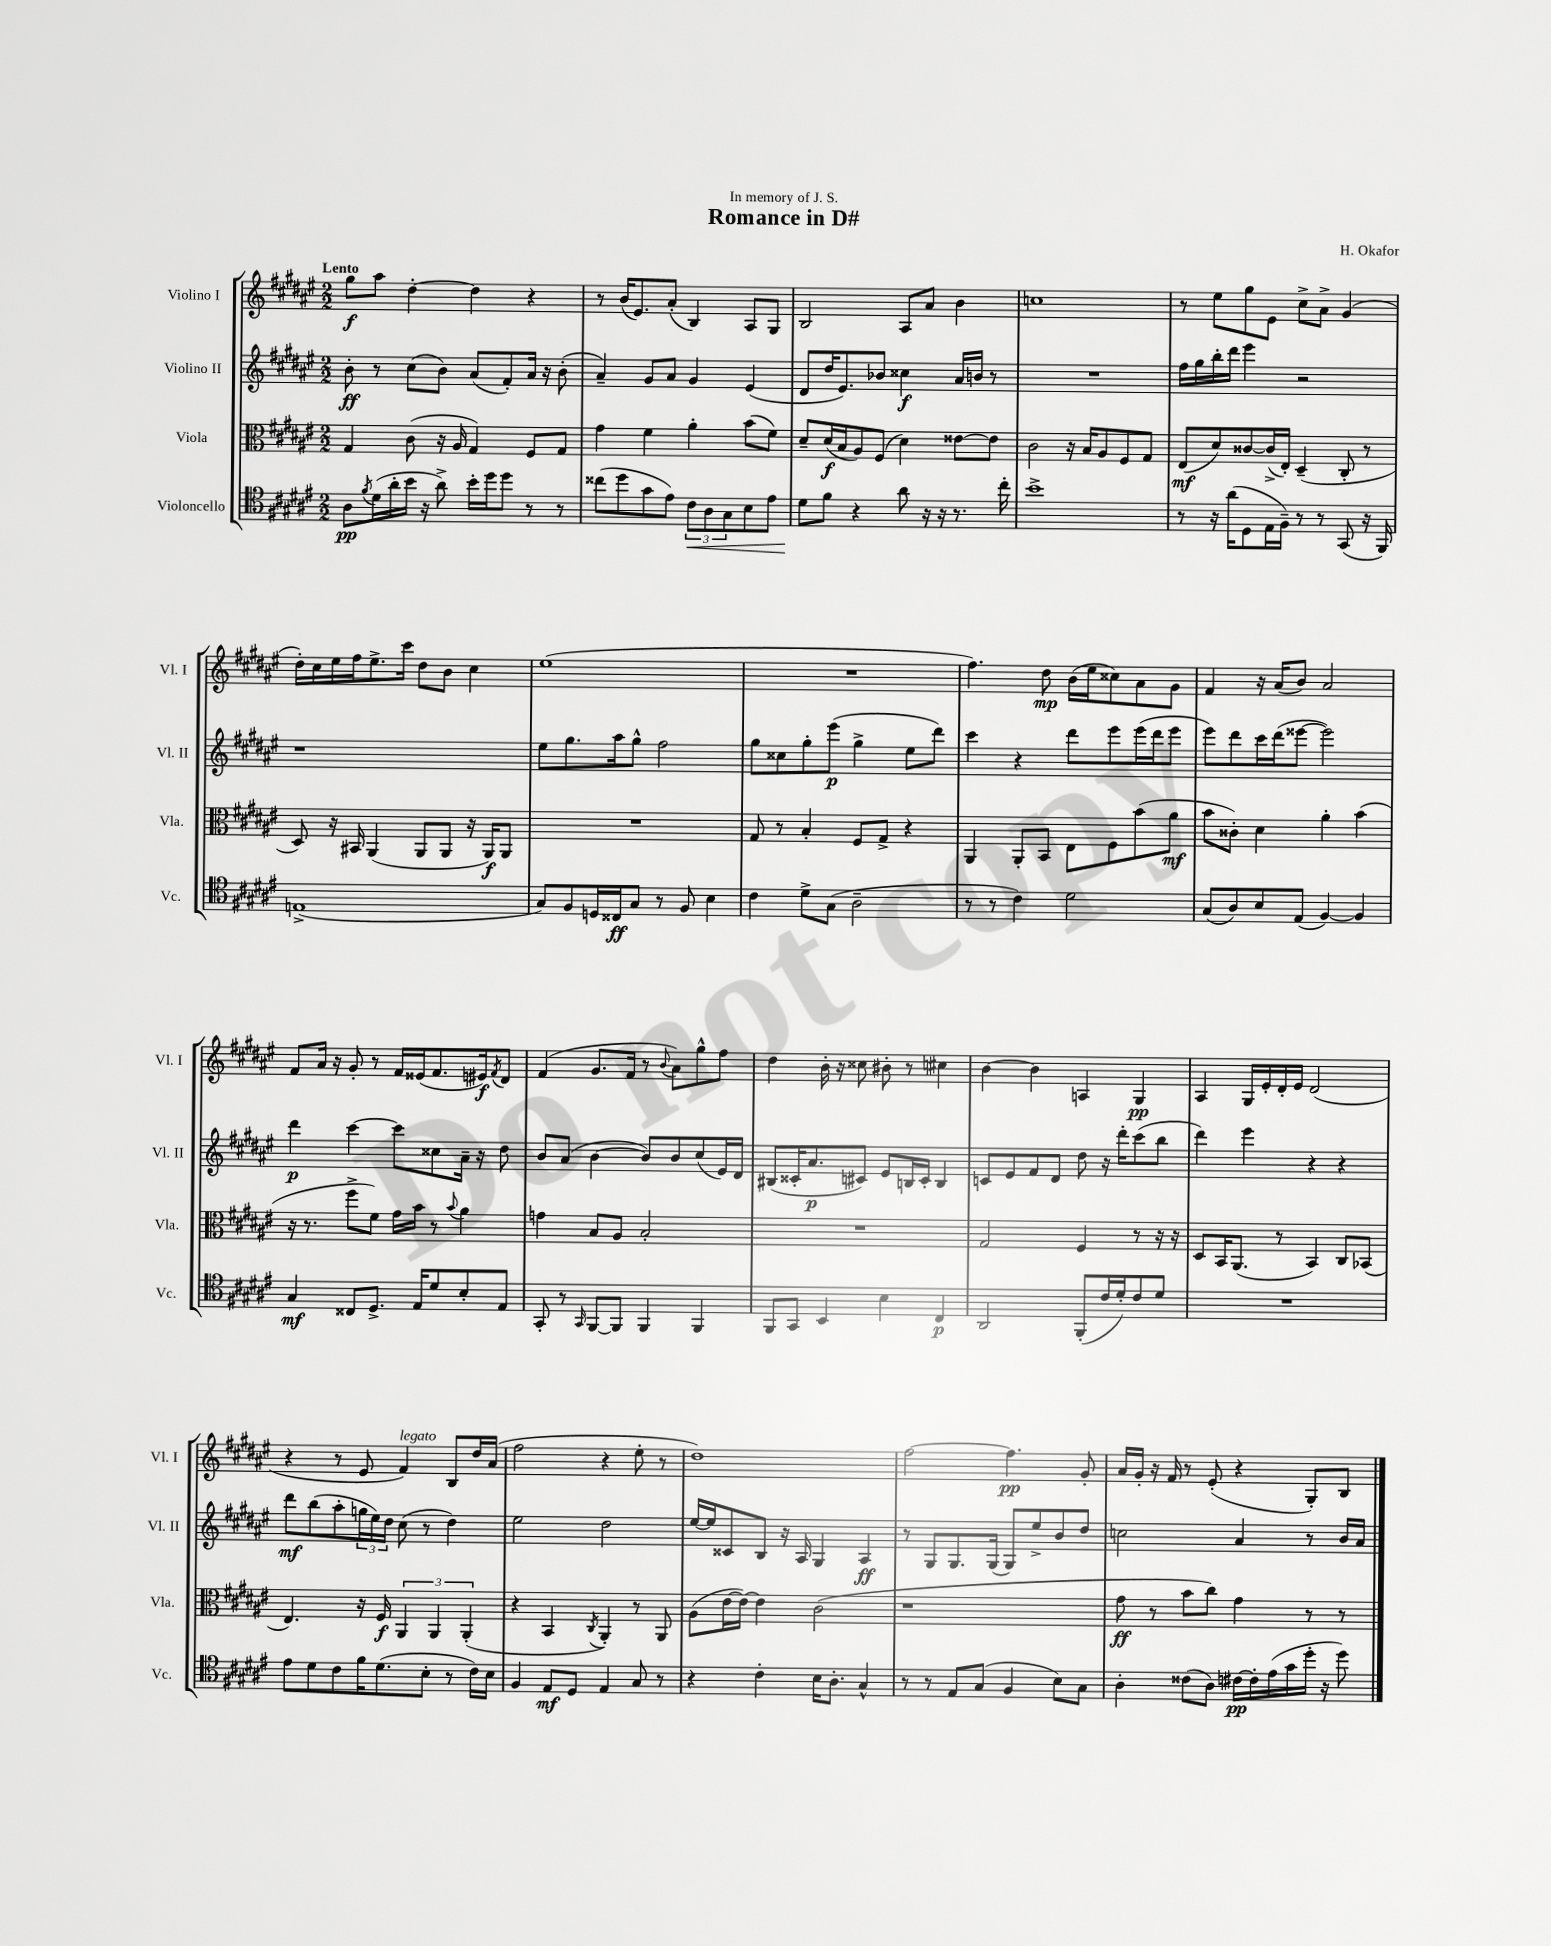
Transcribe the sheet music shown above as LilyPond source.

\header { title = "Romance in D#" composer = "H. Okafor" dedication = "In memory of J. S." }
<<
\new StaffGroup <<
\new Staff = "s0" \with { instrumentName = "Violino I" shortInstrumentName = "Vl. I" } {
    \clef treble \key fis \major \numericTimeSignature \time 2/2 \tempo "Lento"
    gis''8\f ais''8 dis''4~-. dis''4 r4 |
    r8 b'16( eis'8.) ais'8-.( b4) ais8 gis8 |
    b2 ais8 ais'8 b'4 |
    c''1 |
    r8 eis''8 gis''8 eis'8 cis''8-> ais'8-> gis'4( |
    dis''16-.) cis''16 eis''16 fis''16 eis''8.-> cis'''16 dis''8 b'8 cis''4 |
    eis''1( |
    R1 |
    fis''4.) dis''8\mp b'16( eis''16 cisis''8) ais'8 gis'8 |
    fis'4 r16 ais'16( b'8) ais'2 |
    fis'8 ais'16 r16 gis'8-. r8 fis'16 eisis'16( fis'8. eis'16\f) \acciaccatura { fis'8 } dis'8 |
    fis'4( gis'8. fis'16 r8 \appoggiatura { b'8 } ais'8) gis''8-^ fis''8 |
    dis''4 b'16-. r16 cisis''8 bis'8-. r8 cis''4 |
    b'4~ b'4 a4 gis4\pp |
    ais4 gis16 eis'16-. dis'16-. eis'16 dis'2( |
    r4 r8 eis'8 fis'4^\markup { \italic "legato" }) b8 dis''16 ais'16( |
    fis''2 r4 eis''8-. r8 |
    dis''1) |
    fis''2~ fis''4.\pp gis'8-. |
    ais'16 gis'16-. r16 fis'16 r8 eis'8-.( r4 gis8-.) b8 \bar "|." |
}
\new Staff = "s1" \with { instrumentName = "Violino II" shortInstrumentName = "Vl. II" } {
    \clef treble \key fis \major \numericTimeSignature \time 2/2
    b'8-.\ff r8 cis''8( b'8) ais'8( fis'8-.) ais'16 r16 b'8-.( |
    ais'4--) gis'8 ais'8 gis'4 eis'4( |
    dis'8 dis''16 eis'8.) bes'8 cisis''4\f ais'16 b'16 r8 |
    R1 |
    fis''16 gis''16 b''16-. dis'''16 eis'''4 r2 |
    r1 |
    eis''8 gis''8. ais''16 gis''8-^ fis''2 |
    gis''8 cisis''8 gis''8-. eis'''8\p( gis''4-> eis''8 dis'''8) |
    cis'''4 r4 dis'''8 eis'''8 eis'''16( dis'''16 eis'''8 |
    eis'''8) dis'''8 cis'''16 dis'''16( eisis'''8~ eisis'''2) |
    dis'''4\p cis'''4~ cis'''8 cisis''8 ais'16-- r16 dis''8 |
    b'8 ais'8( b'4~ b'8) b'8 cis''8( eis'16) dis'16 |
    bis8( cisis'16-. ais'8.\p cis'8) eis'8 b16 cis'16-. b4 |
    c'8 eis'8 fis'8 dis'8 dis''8 r16 dis'''16-. cis'''8( b''8 |
    dis'''4) eis'''4 r4 r4 |
    dis'''8\mf b''8( ais''8-. \tuplet 3/2 { g''16 eis''16) dis''16 } cis''8( r8 dis''4) |
    eis''2 dis''2 |
    eis''16~ eis''16 cisis'8 b8 r16 ais16 gis4 ais4\ff |
    r8 gis8 gis8. gis16( gis8) eis''8-> b'8 dis''8 |
    c''2 ais'4 r8 b'16 ais'16 \bar "|." |
}
\new Staff = "s2" \with { instrumentName = "Viola" shortInstrumentName = "Vla." } {
    \clef alto \key fis \major \numericTimeSignature \time 2/2
    gis4 cis'8( r16 ais16 gis4) fis8 gis8 |
    gis'4 fis'4 ais'4-. b'8( fis'8) |
    dis'8-- dis'16\f( b16 ais8) fis8( dis'4) eisis'8~ eisis'8 |
    cis'2 r16 b16 ais8 fis8 gis8 |
    eis8\mf( dis'8) cisis'8~ cisis'16->( eis16-.) dis4--( cis8-. r8 |
    dis8) r16 bis,16 ais,4( ais,8 ais,8 r16 ais,16\f) ais,8 |
    R1 |
    gis8 r8 b4-. fis8 gis8-> r4 |
    ais,4 ais,8-. b,8 eis8 fis8 b'8( ais'8\mf |
    b'8 cisis'8-.) dis'4 ais'4-. b'4( |
    r16 r8. fis''8-> fis'8) gis'16 b'16 r8 \appoggiatura { b'8 } ais'4 |
    g'4 b8 ais8 b2-. |
    R1 |
    gis2 fis4 r8 r16 r16 |
    dis8 b,16 ais,8.( r8 b,4) cis8 bes,8( |
    eis4.) r16 fis16\f \tuplet 3/2 { ais,4 ais,4 ais,4-.( } |
    r4 b,4 \acciaccatura { cis8 } ais,4-.) r8 ais,8 |
    ais8( eis'16~ eis'16~) eis'4 cis'2( |
    r1 |
    gis'8\ff r8 b'8 cis''8) gis'4 r8 r8 \bar "|." |
}
\new Staff = "s3" \with { instrumentName = "Violoncello" shortInstrumentName = "Vc." } {
    \clef tenor \key fis \major \numericTimeSignature \time 2/2
    ais8\pp \acciaccatura { fis'8 } dis'16( ais'16-. b'16 r16 ais'8->) b'16-. dis''16 dis''8 r8 r8 |
    cisis''8( dis''8 gis'8 eis'8) \tuplet 3/2 { cis'8\< ais8 gis8 } b8 eis'8 |
    dis'8\! fis'8 r4 ais'8 r16 r16 r8. cis''16-. |
    b'1-> |
    r8 r16 ais'16( dis8 eis16 fis16--) r8 r8 gis,8( r16 fis,16) |
    e1->( |
    gis8) fis8 d16 cisis16\ff gis8 r8 fis8 b4 |
    cis'4 dis'8-> gis8( ais2-- |
    r8 r8 cis'4) dis'2 |
    gis8( ais8) b8 eis8( fis4~) fis4 |
    gis4\mf cisis8 dis8.-> eis16 dis'8 b8-. eis8 |
    gis,8-. r8 \grace { gis,16 } fis,8~ fis,8 fis,4 fis,4 |
    fis,8 gis,8 b,4 b4 cis4\p |
    ais,2 fis,8-.( cis'16 dis'16-.) cis'8 dis'8 |
    R1 |
    eis'8 dis'8 cis'8 fis'16 dis'8.( b8-. r8 cis'16) b16 |
    fis4 eis8\mf dis8 eis4 gis8 r8 |
    r4 cis'4-. b16 ais8.-. gis4-^ |
    r8 r8 eis8 gis8( fis4 b8) gis8 |
    ais4-. cisis'8( ais8) cis'16~\pp cis'16-. eis'16( gis'16 dis''16-. r16 dis''8) \bar "|." |
}
>>
>>
\layout { \context { \Score \remove "Bar_number_engraver" } }
